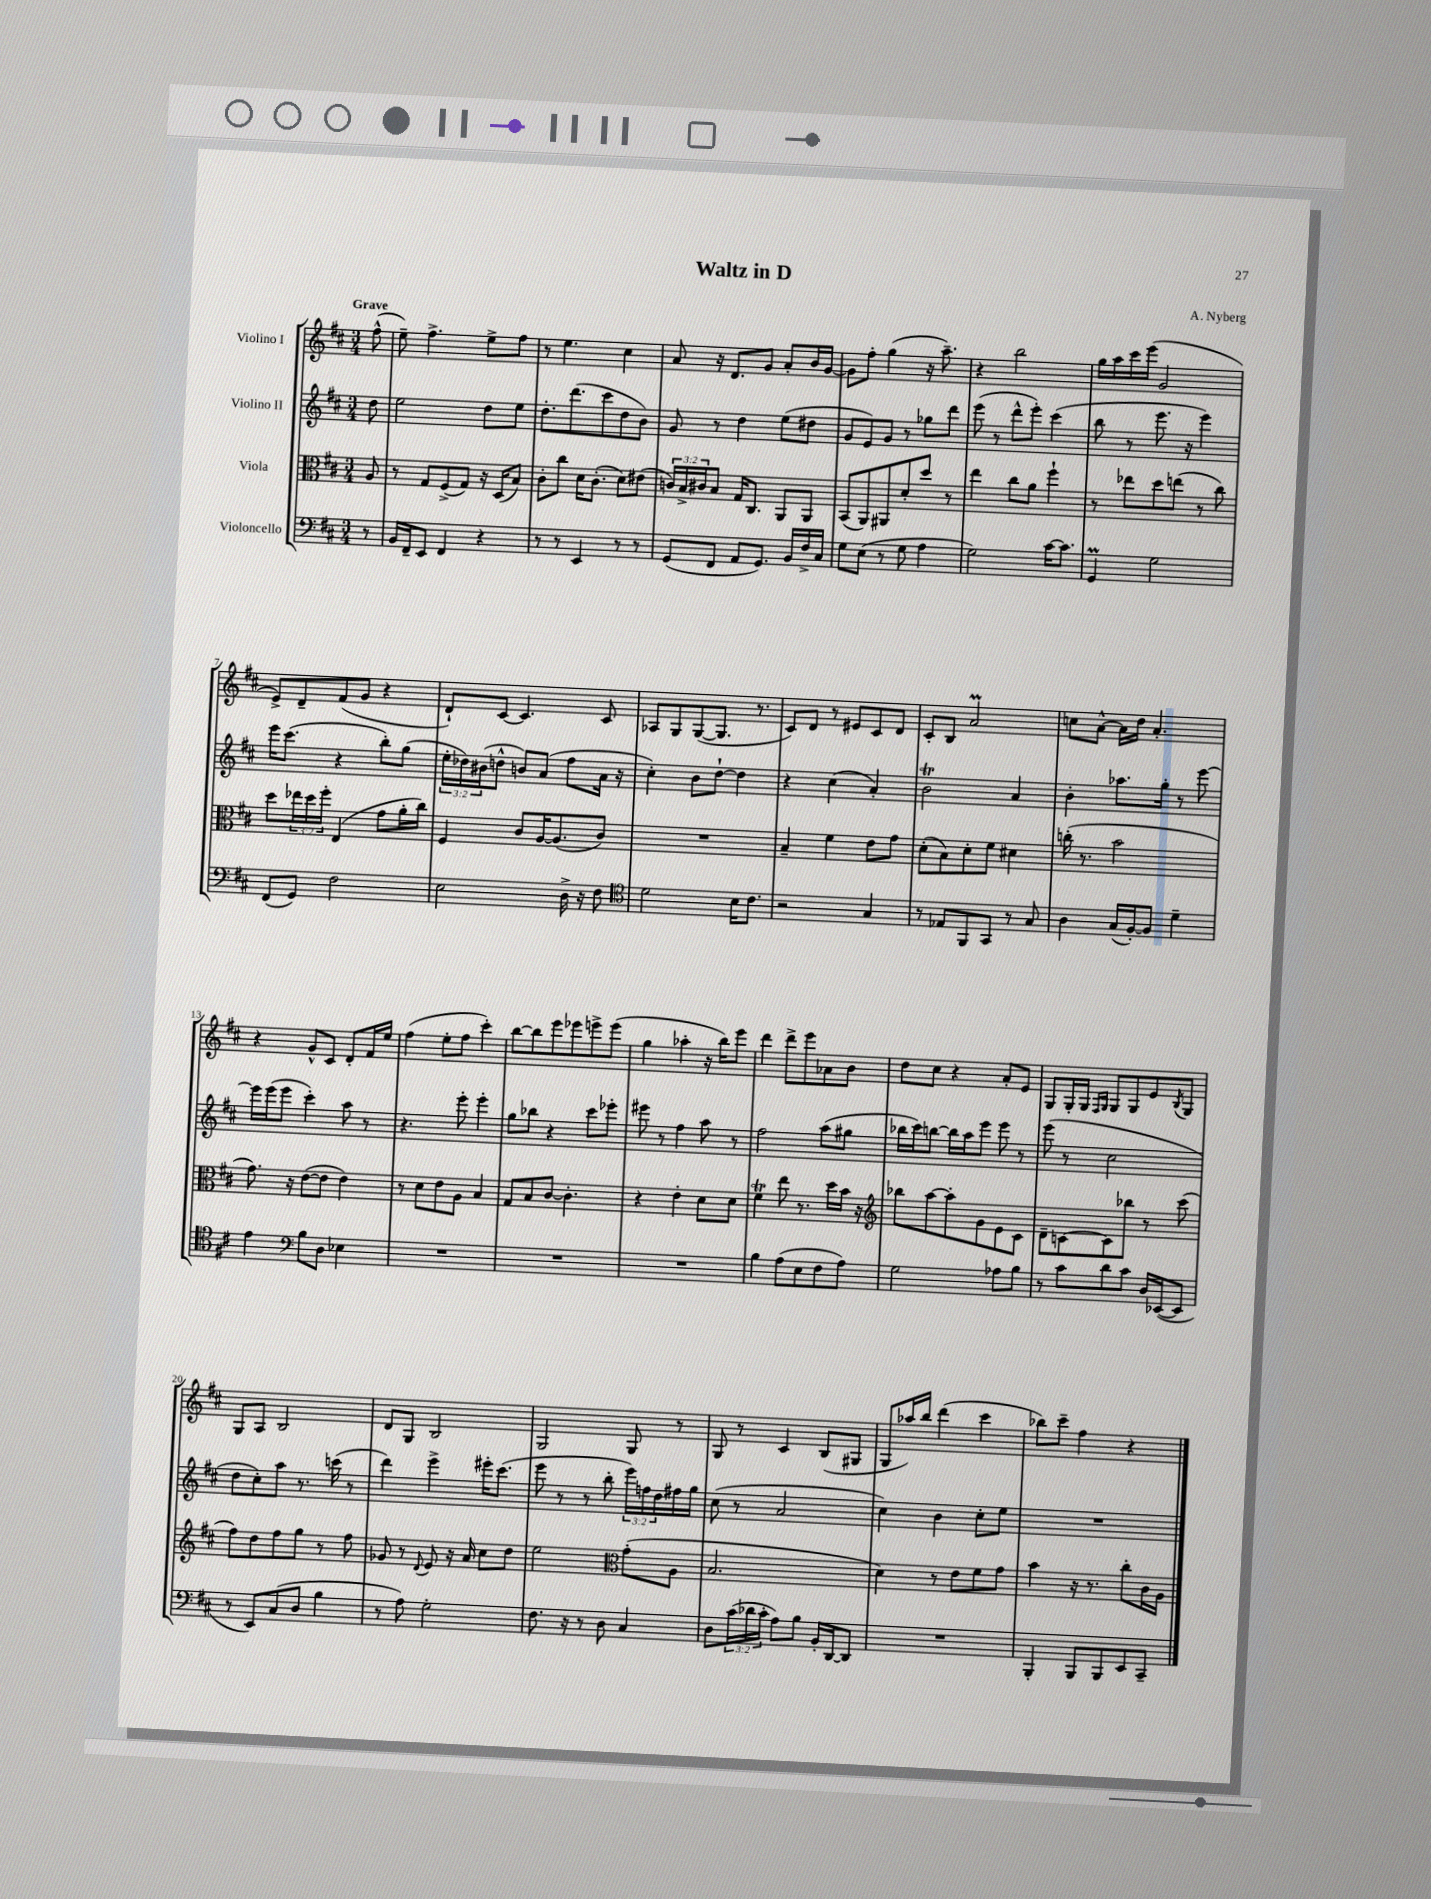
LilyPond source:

\header { title = "Waltz in D" composer = "A. Nyberg" }
<<
\new StaffGroup <<
\new Staff = "s0" \with { instrumentName = "Violino I" } {
    \clef treble \key d \major \numericTimeSignature \time 3/4 \partial 8 \tempo "Grave"
    fis''8-^( |
    e''8--) fis''4.-> e''8-> fis''8 |
    r8 e''4. cis''4 |
    a'8 r16 d'8. g'8 a'8-. b'16 g'16~ |
    g'8 fis''8-. g''4( r16 a''8.--) |
    r4 b''2 |
    g''16 a''16 cis'''16 e'''16( g'2 |
    e'8->) d'8-- fis'8( g'8 r4 |
    d'8-!) cis'8~ cis'4. cis'8 |
    aes8 g8 g8~( g8. r8. |
    cis'8) d'8 r8 eis'8 cis'8 d'8 |
    cis'8-. b8 a'2\prall |
    c''8 a'8~-^ a'16 d''16 a'4.-. |
    r4 g'8-^ cis'8 d'8-. fis'16 e''16 |
    fis''4( e''8-. fis''8 cis'''4-.) |
    b''8~ b''8 e'''8 ees'''8 e'''8-> e'''8( |
    g''4 aes''4-. r16 b''16) e'''8 |
    d'''4 d'''8-> e'''8 aes'8 b'8 |
    d''8 cis''8 r4 a'8-. e'8 |
    g8 g16-. g16 \grace { fis16 g16 } g8 g8 e'8 \acciaccatura { b8 } g8 |
    g8 a8 b2 |
    d'8 g8 b2 |
    g2 g8 r8 |
    g8 r8 cis'4 b8( gis8 |
    g8 aes''16) b''16 d'''4( cis'''4 |
    bes''8) cis'''8-- fis''4 r4 \bar "|." |
}
\new Staff = "s1" \with { instrumentName = "Violino II" } {
    \clef treble \key d \major \numericTimeSignature \time 3/4 \override Staff.TupletNumber.text = #tuplet-number::calc-fraction-text \partial 8
    d''8 |
    e''2 d''8 e''8 |
    d''8.-. d'''8.( cis'''8 d''8 b'8) |
    g'8 r8 d''4 e''8( dis''8 |
    g'8 e'8) g'8 r8 ges''8 d'''8 |
    e'''8( r8 d'''8-^ e'''8-.) cis'''4( |
    b''8 r8 e'''8. r16 e'''4) |
    e'''16 cis'''8.( r4 b''8-.) g''8( |
    \tuplet 3/2 { e''16-. des''16) bis'16( } d''8-^ b'8) a'8( fis''8 a'16 r16 |
    cis''4-.) b'8 d''8~-! d''4 |
    r4 cis''4( a'4-.) |
    b'2\trill a'4 |
    b'4-. aes''8. g''16-. r8 e'''8~ |
    e'''16 e'''16( e'''8 cis'''4-.) a''8 r8 |
    r4. e'''8-. e'''4-. |
    g''8 bes''8 r4 cis'''8 ees'''8-. |
    eis'''8 r8 fis''4 a''8 r8 |
    fis''2 a''8( gis''8 |
    bes''16 cis'''16) b''8~ b''16 a''16 e'''8 e'''8 r8 |
    e'''8( r8 cis''2 |
    d''8 cis''8-.) a''8 r8. c'''16( r8 |
    d'''4) e'''4-> eis'''16-. cis'''8.( |
    e'''8 r8 r8 b''8-. \tuplet 3/2 { e'''16) f''16 d''16 } fis''16 g''16 |
    cis''8( r8 a'2 |
    cis''4) b'4 cis''8-. e''8 |
    R2. \bar "|." |
}
\new Staff = "s2" \with { instrumentName = "Viola" } {
    \clef alto \key d \major \numericTimeSignature \time 3/4 \override Staff.TupletNumber.text = #tuplet-number::calc-fraction-text \partial 8
    a8 |
    r8 g8 fis8->( g8) r16 d16( b8) |
    cis'8-. cis''8 d'16 cis'8.-.( d'8) eis'8( |
    \tuplet 3/2 { c'16) b16-> cis'16 } b8 g16 cis8. a,8 a,8 |
    b,8( a,8) ais,8 d'8-. d''8 r8 |
    e''4 cis''8 a'8 fis''4-! |
    r8 ees''8 d''8 e''8( r8 cis''8) |
    d''8 \tuplet 3/2 { ees''16 d''16 fis''16-. } e4( g'8 a'16-. cis''16) |
    fis4 cis'8 a16~ a8.( cis'8) |
    R2. |
    b4-- fis'4 e'8 g'8 |
    d'8-.( b8) d'8-. fis'8 dis'4 |
    c''16-.( r8. b'2 |
    g'8.) r16 e'8~( e'8 e'4) |
    r8 d'8 e'8 a8 b4 |
    g8 b8 cis'8~ cis'4.-. |
    r4 e'4-. d'8 d'8 |
    fis'4\trill e''8 r8. d''16 b'16 r16 |
    \clef treble bes''8 a''8~ a''8-. g'8 e'8 cis'8 |
    d'8-- c'8~ c'8 bes''8 r8 cis'''8( |
    fis''8) d''8 fis''8 g''8 r8 fis''8 |
    ges'8 r8 \appoggiatura { d'8 } e'8 r16 a'16 cis''8 d''8 |
    e''2 \clef alto g'8-.( a8 |
    b2. |
    d'4) r8 e'8 fis'8 g'8 |
    b'4 r16 r8. cis''8-. cis'16 a16 \bar "|." |
}
\new Staff = "s3" \with { instrumentName = "Violoncello" } {
    \clef bass \key d \major \numericTimeSignature \time 3/4 \override Staff.TupletNumber.text = #tuplet-number::calc-fraction-text \partial 8
    r8 |
    b,16 fis,16-- e,8 fis,4 r4 |
    r8 r8 e,4 r8 r8 |
    g,8( fis,8 a,8 g,8.) b,16 fis16-> cis16 |
    g8 e8( r8 g8 a4 |
    g2) cis'16~ cis'8. |
    g,4\prall g2 |
    fis,8( g,8) fis2 |
    e2 d16-> r16 fis8 |
    \clef tenor d'2 b16 cis'8. |
    r2 g4 |
    r8 ees8 fis,8 g,8 r8 g8 |
    a4 g16( fis16~-.) fis8 d'4-- |
    e'4 \clef bass b8 d8 ees4 |
    R2. |
    R2. |
    R2. |
    b4 a8( e8 fis8 a8) |
    g2 aes8 b8 |
    r8 cis'8 d'8 cis'8 d16 ees,16~( ees,8 |
    r8 e,8) cis8( d8 b4 |
    r8 a8) g2-. |
    fis8. r16 r8 d8 cis4 |
    d8 \tuplet 3/2 { cis'16( des'16 cis'16-. } a8) b8 b,16-. d,16~ d,8 |
    R2. |
    b,,4-. b,,8 b,,8 e,8 cis,8-- \bar "|." |
}
>>
>>
